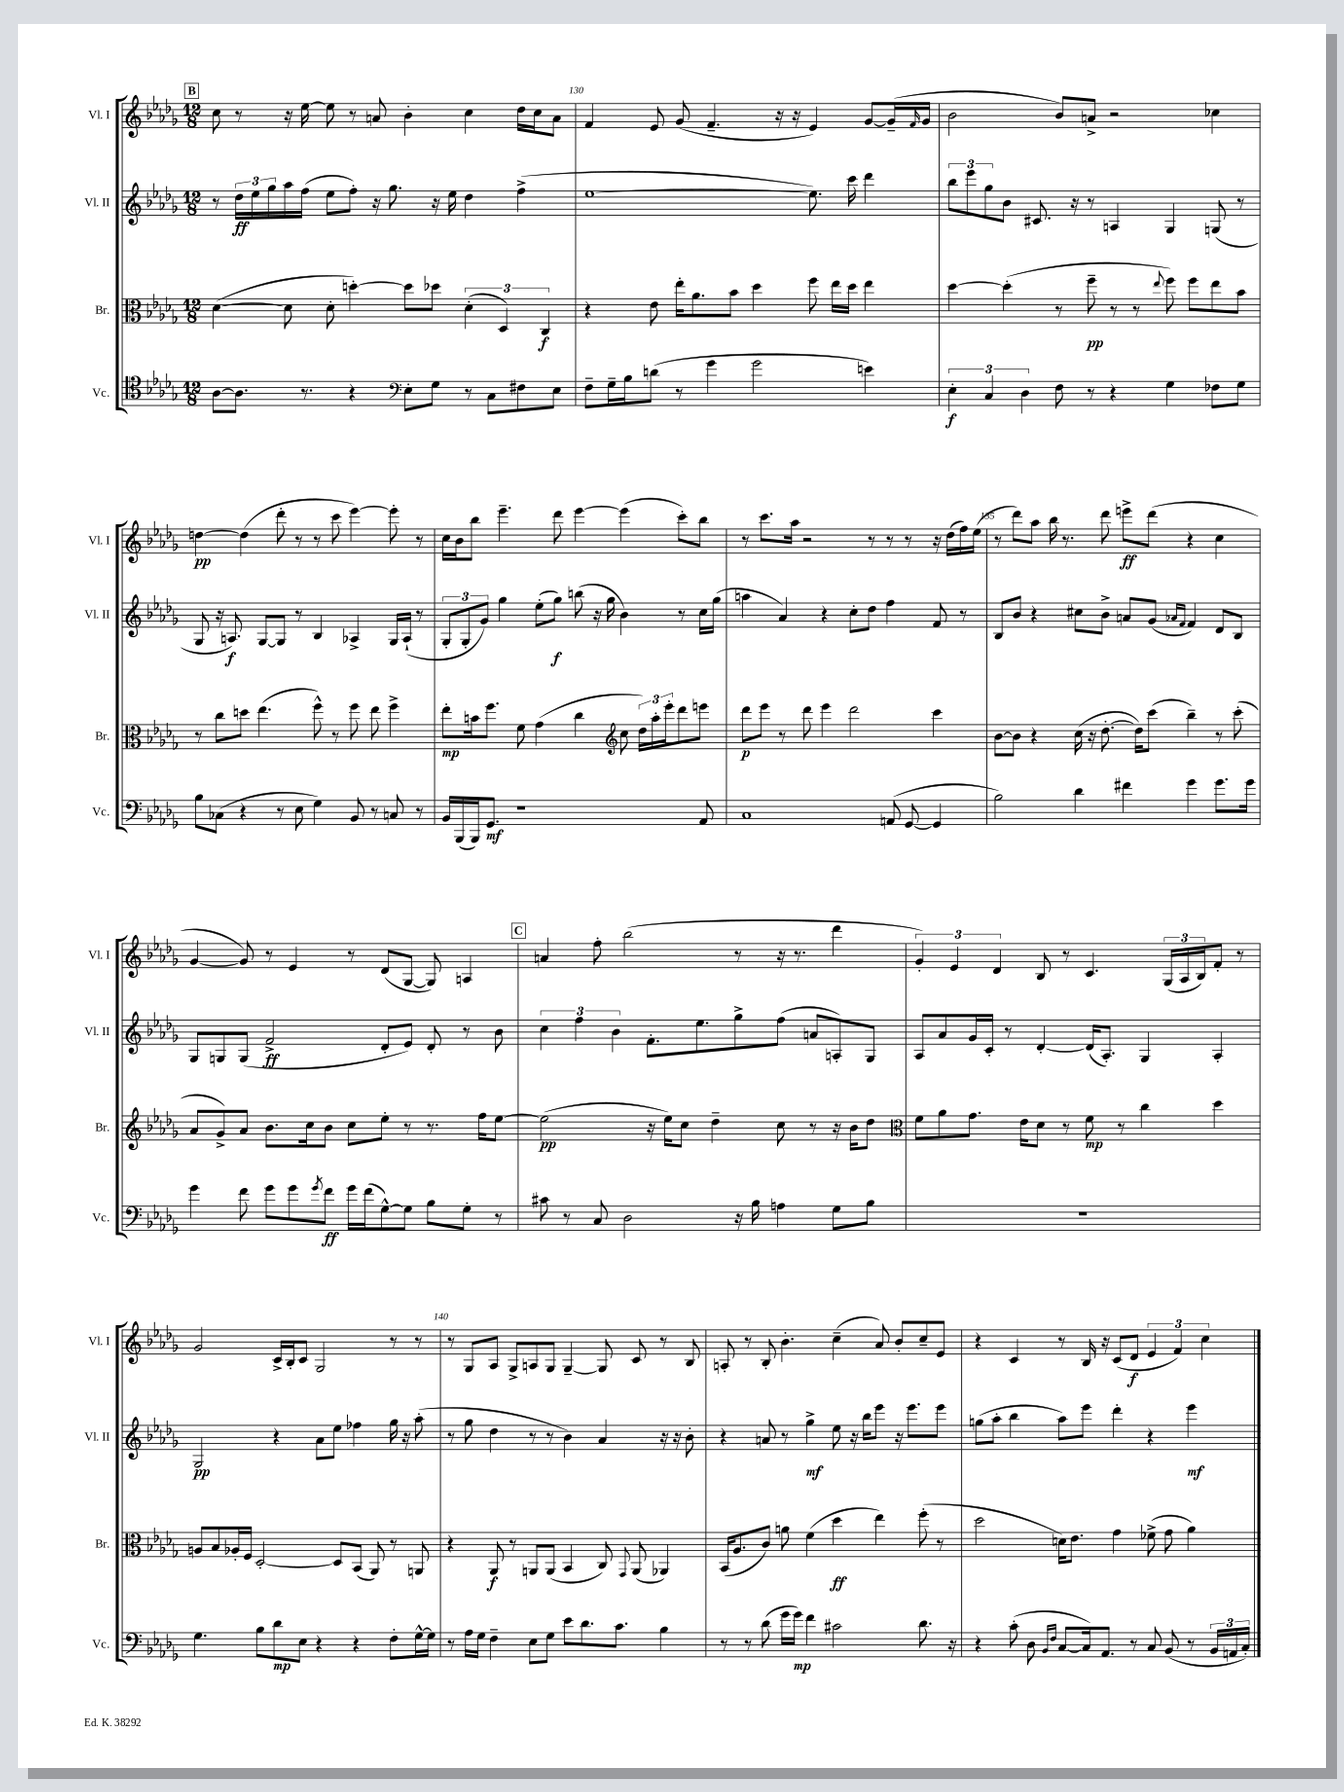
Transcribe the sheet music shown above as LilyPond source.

<<
\new StaffGroup <<
\new Staff = "s0" \with { instrumentName = "Vl. I" shortInstrumentName = "Vl. I" } {
    \clef treble \key des \major \numericTimeSignature \time 12/8
    \mark \markup { \box "B" } c''8 r8 r16 ees''16~ ees''8 r8 a'8 bes'4-. c''4 des''16 c''16 a'8 |
    f'4 ees'8 ges'8( f'4.-- r16 r16 ees'4) ges'8~ ges'16--( \grace { f'16 } ges'16 |
    bes'2 bes'8) a'8-> r2 ces''4 |
    d''4~\pp d''4( des'''8-. r8 r8 c'''8 ees'''4~) ees'''8-. r8 |
    c''16 bes'16 bes''8 ees'''4.-- des'''8 ees'''4~ ees'''4( c'''8-.) bes''8 |
    r8 c'''8. aes''16 r2 r8 r8 r8 r16 des''16( f''16) ees''16( |
    r8 des'''8) aes''8 bes''16 r8. des'''8 e'''8->\ff des'''8( r4 c''4 |
    ges'4~ ges'8) r8 ees'4 r8 des'8( ges8~ ges8) a4 |
    \mark \markup { \box "C" } a'4 f''8-. bes''2( r8 r16 r8. des'''4 |
    \tuplet 3/2 { ges'4-.) ees'4 des'4 } bes8 r8 c'4. \tuplet 3/2 { ges16( aes16 bes16) } f'8-. r8 |
    ges'2 c'16-> bes16-. c'8 ges2 r8 r8 |
    r8 ges8 aes8 ges8-> a8 ges8 ges4~-- ges8 c'8 r8 bes8 |
    a8-. r8 bes8-. bes'4.-. c''4--( aes'8) bes'8-. c''8-- ees'8 |
    r4 c'4 r8 bes16 r16 c'8( des'8\f \tuplet 3/2 { ees'4 f'4) c''4 } \bar "|." |
}
\new Staff = "s1" \with { instrumentName = "Vl. II" shortInstrumentName = "Vl. II" } {
    \clef treble \key des \major \numericTimeSignature \time 12/8
    \mark \markup { \box "B" } r8 \tuplet 3/2 { des''16\ff ees''16 ges''16 } aes''16 f''16( ees''8 f''8-.) r16 ges''8. r16 ees''16 des''4 f''4->( |
    ees''1~ ees''8.) c'''16 des'''4 |
    \tuplet 3/2 { bes''8 ees'''8 ges''8 } bes'8 cis'8. r16 r8 a4 ges4 g8( r8 |
    ges8 r16 a8.\f) ges8~ ges8 r8 bes4 aes4-> ges16 aes16-!( r8 |
    \tuplet 3/2 { ges8-. ges8-. ges'8) } ges''4 ees''8-.( ges''8\f) b''8( r16 ges''16 bes'4) r8 c''16 ges''16( |
    a''4 aes'4) r4 c''8-. des''8 f''4 f'8 r8 |
    bes8 bes'8 r4 cis''8 bes'8-> a'8 ges'8( \grace { aes'16 f'16 } f'4) des'8 bes8 |
    ges8 g8 g8( f'2->\ff des'8-. ees'8) des'8-. r8 bes'8 |
    \mark \markup { \box "C" } \tuplet 3/2 { c''4 f''4 bes'4 } f'8.-. ees''8. ges''8-> f''8( a'8 a8-.) ges8 |
    aes8 aes'8 ges'16 c'16-. r8 des'4~-. des'16( aes8.-.) ges4 aes4-. |
    ges2\pp r4 aes'8 ees''8 fes''4 ges''16 r16 aes''8-.( |
    r8 ges''8 des''4 r8 r8 bes'4) aes'4 r16 r16 bes'8-. |
    r4 a'8 r8 ges''4->\mf ees''8 r16 bes''16 ees'''8 r16 ees'''8. ees'''8 |
    g''8( aes''8-. bes''4 aes''8) ees'''8 des'''4-. r4 ees'''4\mf \bar "|." |
}
\new Staff = "s2" \with { instrumentName = "Br." shortInstrumentName = "Br." } {
    \clef alto \key des \major \numericTimeSignature \time 12/8
    \mark \markup { \box "B" } des'4~( des'8 des'8-. d''4~-.) d''8 des''8 \tuplet 3/2 { des'4-.( des4) c4\f } |
    r4 ees'8 ees''16-. aes'8. bes'8 des''4 f''8 ees''16 des''16 ees''4 |
    des''4~ des''4-.( r8 f''8--\pp r8 r8 \appoggiatura { ees''8 } f''8) f''8 ees''8 bes'8 |
    r8 c''8 d''8 ees''4.( f''8-^) r8 f''8 ees''8 f''4-> |
    ees''8-.\mp b'16 f''8. f'8 ges'4( c''4 \clef treble c''8 \tuplet 3/2 { des''16) aes''16-. ees'''16-. } des'''8 e'''8 |
    des'''8\p ees'''8 r8 des'''8 ees'''4 des'''2 c'''4 |
    bes'8~ bes'8 r4 c''16( r16 des''8.~-. des''16) c'''8( bes''4--) r8 c'''8-.( |
    aes'8 ges'8->) aes'8 bes'8. c''16 bes'8 c''8 ees''8-. r8 r8. f''16 ees''8~ |
    \mark \markup { \box "C" } ees''2\pp( r16 ees''16) c''8 des''4-- c''8 r8 r16 bes'16 des''8 |
    \clef alto f'8 aes'8 ges'8. ees'16 des'8 r8 f'8\mp r8 c''4 des''4 |
    a8 bes8 aes16-. f16 des2~-. des8 bes,8( aes,8) r8 a,8 |
    r4 aes,8\f r8 a,8 a,8( bes,4 c8) \appoggiatura { ges,8 } a,8( aes,4) |
    bes,16( aes8. c'8) a'8 f'4( des''4\ff ees''4) f''8-.( r8 |
    des''2 d'16) ees'8. ges'4 fes'8->( ges'8 aes'4) \bar "|." |
}
\new Staff = "s3" \with { instrumentName = "Vc." shortInstrumentName = "Vc." } {
    \clef tenor \key des \major \numericTimeSignature \time 12/8
    \mark \markup { \box "B" } aes8~ aes8. r8. r4 \clef bass ees8-. ges8 r8 c8 fis8 ees8 |
    f8-- ges16-- bes16 d'8( r8 ges'4 ges'2 e'4) |
    \tuplet 3/2 { ees4-.\f c4 des4 } f8 r8 r4 ges4 fes8 ges8 |
    bes8 ces8( r4 r8 ees8 ges4) bes,8 r8 c8 r8 |
    bes,16 bes,,16( bes,,16) ges,8.\mf r1 aes,8 |
    c1 a,8( ges,8~ ges,4 |
    bes2) des'4 fis'4 ges'4 ges'8. ges'16 |
    ges'4 f'8 ges'8 ges'8 \acciaccatura { ges'8 } f'8\ff ges'16 f'16( ges8~-^) ges8 bes8 ges8-. r8 |
    \mark \markup { \box "C" } cis'8 r8 c8 des2 r16 bes16 a4 ges8 bes8 |
    R1. |
    ges4. bes8 des'8\mp ees8 r4 r4 f8-. ges16~-^ ges16 |
    r8 aes16 ges16 f4-- ees8 ges8 ees'8 des'8. c'8. bes4 |
    r8 r8 des'8( ges'16 ges'16\mp) f'4 cis'2 des'8. r16 |
    r4 c'8-.( des8 \grace { bes,16 f16 } c8~ c16) aes,8. r8 c8 bes,8( r8 \tuplet 3/2 { bes,16 a,16 c16-.) } \bar "|." |
}
>>
>>
\layout { \context { \Score currentBarNumber = #129 \override BarNumber.break-visibility = ##(#f #t #t) barNumberVisibility = #(every-nth-bar-number-visible 5) } }
